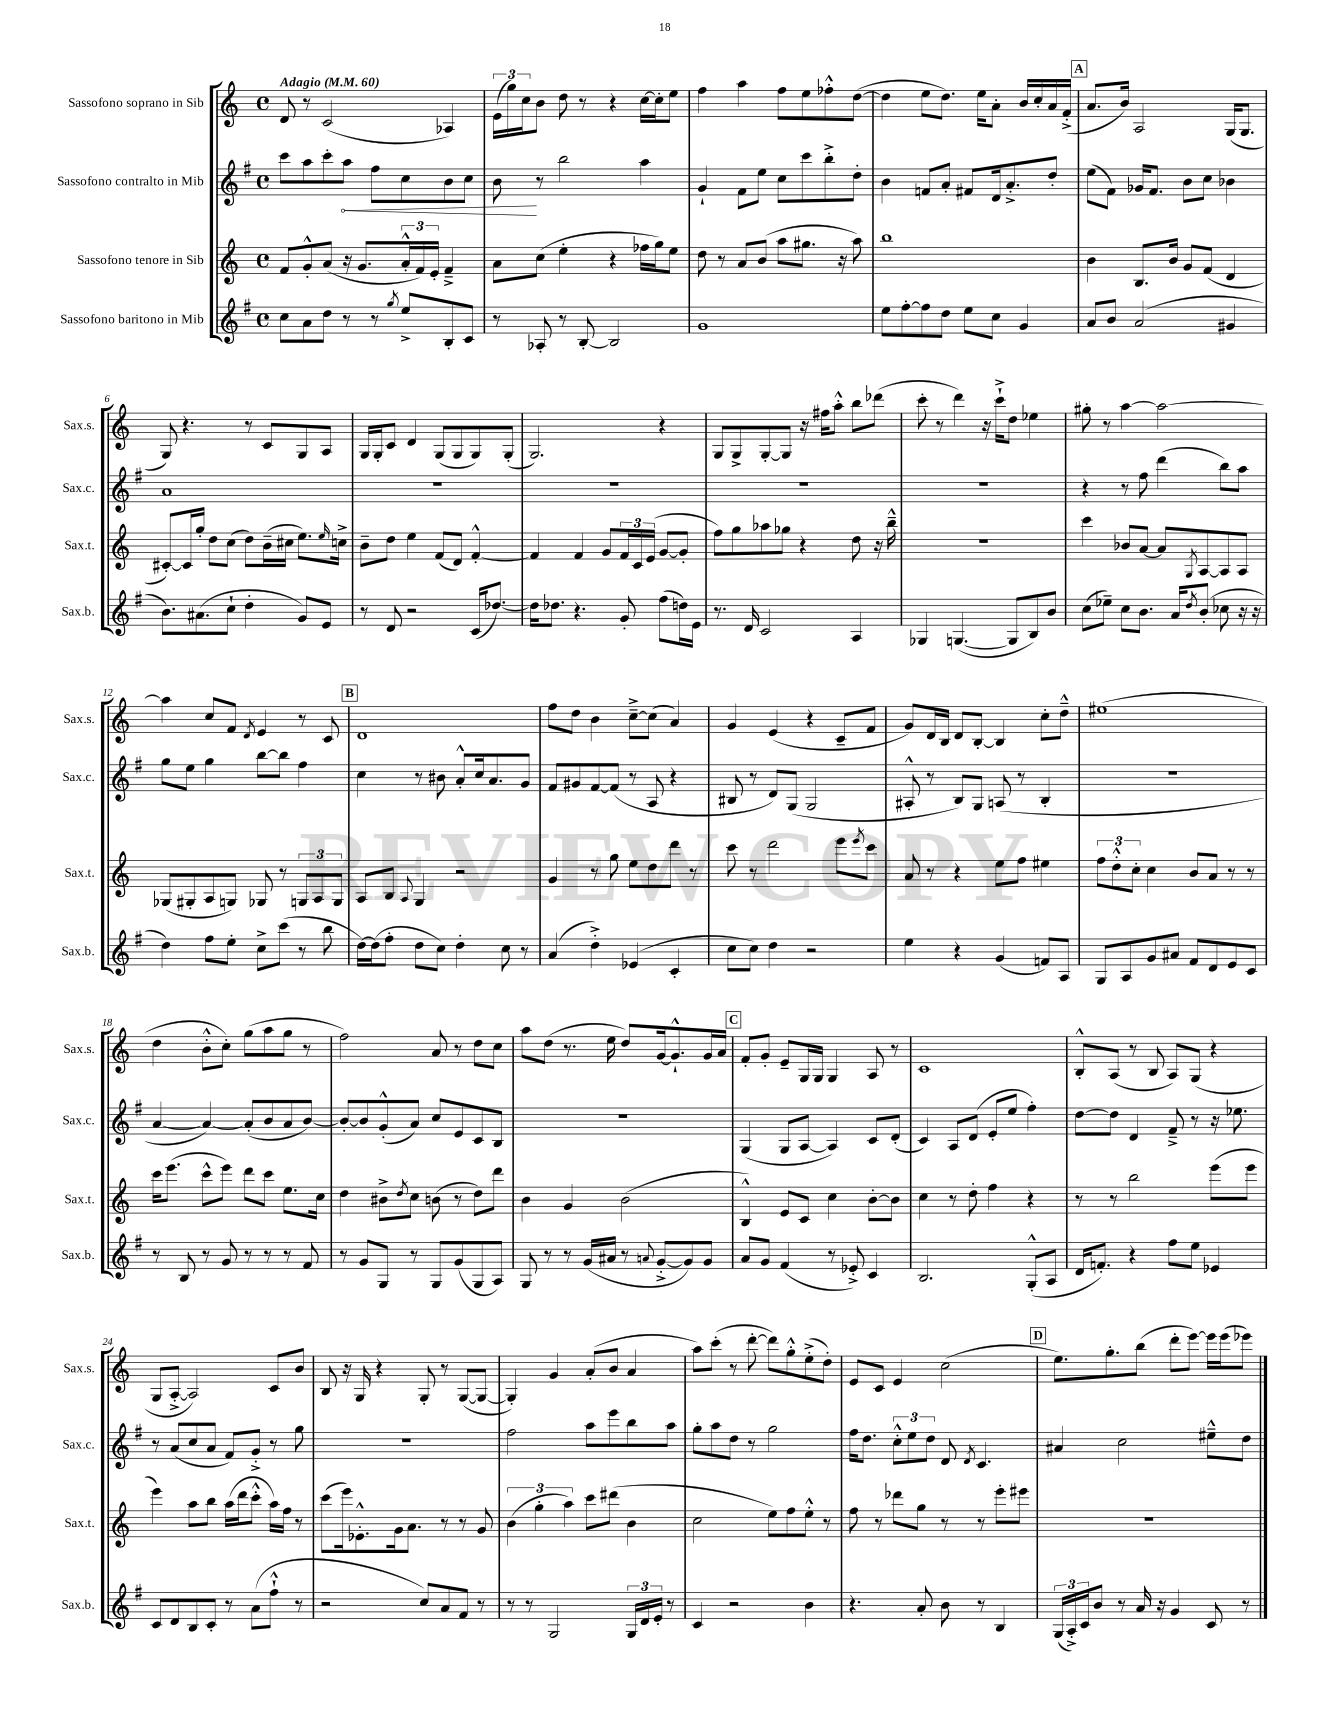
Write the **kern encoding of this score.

**kern	**kern	**kern	**dynam	**kern
*part4	*part3	*part2	*part2	*part1
*staff4	*staff3	*staff2	*staff2	*staff1
*I"Sassofono baritono in Mib	*I"Sassofono tenore in Sib	*I"Sassofono contralto in Mib	*	*I"Sassofono soprano in Sib
*I'Sax.b.	*I'Sax.t.	*I'Sax.c.	*	*I'Sax.s.
*clefG2	*clefG2	*clefG2	*	*clefG2
*k[f#]	*k[]	*k[f#]	*	*k[]
*M4/4	*M4/4	*M4/4	*	*M4/4
*met(c)	*met(c)	*met(c)	*	*met(c)
*MM60	*MM60	*MM60	*	*MM60
=1	=1	=1	=1	=1
!	!	!	!	!LO:TX:a:B:t=Adagio
8cc\L	8f/L	8ccc\L	.	8d/
8a\	8g'^^/	8aa\	.	8r
8dd\J	(8a/J	8ccc'\	.	(2c/
!	!	!	!LO:HP:b	!
8r	16r	8aa\J	<	.
.	8.g/L	.	.	.
8r	.	8ff#\L	.	.
8qgg/	.	.	.	.
8ee^/L	24a'^^/L	8cc\	.	.
.	24f/)	.	.	.
.	24e'/JJ	.	.	.
8B'/	4f~^/	8b\	.	4A-X/)
8c/J	.	8cc\J	.	.
=2	=2	=2	=2	=2
8r	8a\L	8b\	.	(24e\LL
.	.	.	.	24gg\)
.	.	.	.	24cc\J
8A-X'/	(8cc\J	8r	[	8b\J
8r	4ee'\	2bb\	.	8dd\
[8B'/	.	.	.	8r
2B/]	4r	.	.	4r
.	16ff-X\LL	4aa\	.	[16cc\LL
.	16gg\J)	.	.	16cc'\J]
.	8ee\J	.	.	8ee\J
=3	=3	=3	=3	=3
1g	8dd\	4g`/	.	4ff\
.	8r	.	.	.
.	8a/L	8f#\L	.	4aa\
.	(8b/J	8ee\J	.	.
.	8aa\L	8cc\L	.	8ff\L
.	8.gg#X\J	8ccc\	.	8ee\
.	.	8bb'^\	.	8ff-X'^^\
.	16r	.	.	.
.	8aa\)	8dd'\J	.	([8dd\J
=4	=4	=4	=4	=4
8ee\L	1bb	4b\	.	4dd\]
[8ff#'\	.	.	.	.
8ff#\]	.	8fn/L	.	8ee\L
8dd\J	.	8a'/J	.	8.dd\J)
8ee\L	.	8f#X/L	.	.
.	.	.	.	16ee\KL
8cc\J	.	16d/k	.	8a'\J
.	.	8.a'^/	.	.
4g/	.	.	.	16b/LL
.	.	.	.	16cc'/
.	.	8dd'/J	.	16a/
.	.	.	.	(16f'^/JJ
!!LO:REH:place=s1:t=A
=5	=5	=5	=5	=5
8a/L	4b\	(8ee\L	.	8.a/L
8b/J	.	8f#\J)	.	.
.	.	.	.	16b/Jk)
(2a/	8.B/L	16g-X/KL	.	2A/
.	.	8.f#/J	.	.
.	16b/Jk	.	.	.
.	8g/L	8b\L	.	.
.	(8f/J	8cc\J	.	.
4g#X/	4d/	4b-X\	.	(16G/KL
.	.	.	.	8.G/J
!!LO:LB:g=z
=6	=6	=6	=6	=6
8.b\L)	[8c#X'/L)	1a	.	8G/)
.	16c#/L]	.	.	4.r
(8.a#X\	16gg'/JJ	.	.	.
.	8dd\L	.	.	.
8cc`\J	(8cc\J	.	.	.
4dd'\	8dd\L)	.	.	8r
.	(16b~\L	.	.	8c/L
.	16cc#X\JJ	.	.	.
8g/L)	8.ee\L)	.	.	8G/
8e/J	.	.	.	8A/J
.	16qqee/	.	.	.
.	16ccn^\Jk	.	.	.
=7	=7	=7	=7	=7
8r	8b~\L	1r	.	16G/LL
.	.	.	.	16G'/J
8d/	8dd\J	.	.	8c/J
2r	4ee\	.	.	4d/
.	(8f/L	.	.	(8G/L
.	8d/J)	.	.	8G/
(16c/KL	[4f'^^/	.	.	8G/)
[8.dd-X/J)	.	.	.	.
.	.	.	.	(8G'/J
=8	=8	=8	=8	=8
16dd-\KL]	4f/]	1r	.	2.G/)
8.dd-X\J	.	.	.	.
4.r	4f/	.	.	.
.	8g/L	.	.	.
8g'/	24f/L	.	.	.
.	24c/	.	.	.
.	(24e/JJ	.	.	.
(8ff#\L	[8g/L	.	.	4r
16ddn\L)	8g'/J]	.	.	.
16e\JJ	.	.	.	.
=9	=9	=9	=9	=9
8.r	8ff\L)	1r	.	8G/L
.	8gg\	.	.	8G^/
16d/	.	.	.	.
2c/	8aa-X\	.	.	[8G'/
.	8gg-X\J	.	.	8G/J]
.	4r	.	.	16r
.	.	.	.	16ff#X\KL
.	.	.	.	8aa'^^\J
4A/	8dd\	.	.	8bb\L
.	16r	.	.	(8ddd-X\J
.	16bb~^^\	.	.	.
=10	=10	=10	=10	=10
4G-X/	1r	1r	.	8ccc'\
.	.	.	.	8r
([4.Gn/	.	.	.	4ddd\)
.	.	.	.	16r
.	.	.	.	16ccc`^\KL
8G/L]	.	.	.	8dd\J
8B/)	.	.	.	4ee-X\
8b/J	.	.	.	.
=11	=11	=11	=11	=11
(8cc\L	4ccc\	4r	.	8gg#X'\
8ee-X~\J)	.	.	.	8r
8cc\L	8b-X/L	8r	.	[4aa\
8.b\J	[8a/J	8ff#\	.	.
.	8a/L]	(4ddd\	.	2aa\_
16a/KL	.	.	.	.
8qdd/	8qG/	.	.	.
(8b'/J	[8A/	.	.	.
8cc-X\	8A/]	8bb\L)	.	.
16r	8A/J	8aa\J	.	.
16r	.	.	.	.
!!LO:LB:g=z
=12	=12	=12	=12	=12
4dd\)	(8G-X/L	8gg\L	.	4aa\]
.	8G#X'/	8ee\J	.	.
8ff#\L	8A/	4gg\	.	8cc/L
8ee'\J	8Gn/J)	.	.	8f/J
.	.	.	.	8qd/
8cc^\L	8G-X/	[8bb\L	.	4e/
(8ccc\J	8r	8bb\J]	.	.
8r	12Gn/L	4ff#\	.	8r
.	12A/	.	.	.
8bb\	.	.	.	8c/
.	12G/J	.	.	.
!!LO:REH:place=s1:t=B
=13	=13	=13	=13	=13
[16dd\LL)	8A/L	4cc\	.	1d
(16dd\J]	.	.	.	.
8ff#'\J	8B/J	.	.	.
.	8qqA/	.	.	.
8dd\L	4G/	8r	.	.
8cc\J)	.	8b#X\	.	.
4dd'\	2r	8a'^^/L	.	.
.	.	16cc/k	.	.
.	.	8.a/	.	.
8cc\	.	.	.	.
8r	.	8g/J	.	.
=14	=14	=14	=14	=14
(4a/	4g/	8f#/L	.	8ff\L
.	.	8g#X/	.	8dd\J
4dd'^\)	8r	[8f#/	.	4b\
.	8gg\	(8f#/J]	.	.
(4e-X/	8ee\L	8r	.	[8cc~^\L
.	8dd\	8A/	.	(8cc\J]
4c'/	8ddd\J	4r	.	4a/)
.	8r	.	.	.
=15	=15	=15	=15	=15
8cc\L	8ccc\	8B#X/	.	4g/
8cc\J)	8r	8r	.	.
4dd\	2ddd\	8d/L)	.	(4e/
.	.	(8G/J	.	.
2r	.	2G/	.	4r
.	8eee\L	.	.	8c~/L
.	8qeee/	.	.	.
.	8ccc\J	.	.	8f/J
=16	=16	=16	=16	=16
4ee\	8a/	8A#X'^^/	.	8g/L)
.	8r	8r	.	16d/L
.	.	.	.	16B/JJ
4r	4r	8B/L)	.	8d/L
.	.	8G/J	.	[8B'/J
(4g/	8ee\L	(8An/	.	4B/]
.	8ff\J	8r	.	.
8fn/L)	4ee#X\	4B'/	.	8cc'\L
8A/J	.	.	.	8dd~^^\J
=17	=17	=17	=17	=17
8G/L	12ff\L	1r	.	(1ee#X
.	12dd'^^\	.	.	.
8A/	.	.	.	.
.	12cc'\J	.	.	.
8g/	4cc\	.	.	.
8a#X/J	.	.	.	.
8f#/L	8b/L	.	.	.
8d/	8a/J	.	.	.
8e/	8r	.	.	.
8c/J	8r	.	.	.
!!LO:LB:g=z
=18	=18	=18	=18	=18
8r	16ccc\KL	[4a/	.	4dd\
.	(8.eee\J	.	.	.
8B/	.	.	.	.
8r	8ccc^^\L	4a/_)	.	8b'^^\L
8g/	8eee\J)	.	.	8cc'\J)
8r	8ddd\L	(8a'/L]	.	(8gg\L
8r	8ccc\J	8b/	.	8aa\
8r	8.ee\L	8a/	.	8gg\J
8f#/	.	[8b/J)	.	8r
.	16cc\Jk	.	.	.
=19	=19	=19	=19	=19
8r	4dd\	8b'/L_	.	2ff\)
8g/L	.	8b/]	.	.
8G/J	8b#X^\L	(8g'^^/	.	.
.	8qdd/	.	.	.
8r	8cc\J	8a/J)	.	.
8G/L	(8bn\	8cc/L	.	8a/
(8g/	8r	8e/	.	8r
8G/	8dd\L)	8c/	.	8dd\L
8A/J)	8ddd\J	8B/J	.	8cc\J
=20	=20	=20	=20	=20
8G/	4b\	1r	.	8aa\L
8r	.	.	.	(8dd\J
8r	4g/	.	.	8.r
(16g/LL	.	.	.	.
16a#X/JJ	.	.	.	16ee\
8r	(2b\	.	.	8dd/L)
8qqan/	.	.	.	.
[8g'^/L	.	.	.	[16g/k
.	.	.	.	8.g`^^/]
8g/])	.	.	.	.
8g/J	.	.	.	16g/L
.	.	.	.	16a/JJ
!!LO:REH:place=s1:t=C
=21	=21	=21	=21	=21
8a/L	4B^^/)	(4G/	.	8f'/L
8g/J	.	.	.	8g'/J
(4f#/	8e/L	8G/L	.	8e~/L
.	8c/J	[8A/J	.	16G/L
.	.	.	.	16G/JJ
8r	4cc\	4A/])	.	4G/
8e-X'^/)	.	.	.	.
4c/	[8b'\L	8c/L	.	8A/
.	8b\J]	(8d'/J	.	8r
=22	=22	=22	=22	=22
2.B/	4cc\	4c/)	.	1c
.	8r	8A/L	.	.
.	8dd'\	(8d/J	.	.
.	4ff\	8e'/L	.	.
.	.	8ee/J	.	.
(8G'^^/L	4r	4ff#'\)	.	.
8A/J	.	.	.	.
=23	=23	=23	=23	=23
16d/KL	8r	[8dd\L	.	8B'^^/L
8.fn'/J)	.	.	.	.
.	8r	8dd\J]	.	(8A/J
4r	2bb\	4d/	.	8r
.	.	.	.	8B/
8ff#\L	.	8f#~^/	.	8A/L)
8ee\J	.	8r	.	(8G/J
4e-X/	(8eee\L	16r	.	4r
.	.	8.ee-X\	.	.
.	8eee\J	.	.	.
!!LO:LB:g=z
=24	=24	=24	=24	=24
8c/L	4eee\)	8r	.	8G/L
8d/	.	(8a/L	.	[8A'^/J
8B/	8aa\L	8cc/	.	2A/])
8c'/J	8bb\J	8a/J	.	.
8r	(16aa\LL	8f#/L)	.	.
.	16ddd\J	.	.	.
(8a\L	8ccc'^^\J	8g'^/J	.	.
8ff#`^^\J	16aa\LL)	8r	.	8c/L
.	16ff\JJ	.	.	.
8r	8r	8gg\	.	8b/J
=25	=25	=25	=25	=25
2r	(8ccc\L	1r	.	8B/
.	16eee\k)	.	.	16r
.	8.e-X'^^\	.	.	16G/
.	.	.	.	4r
.	16g\k	.	.	.
.	8.a\J	.	.	.
8cc/L)	.	.	.	8G'/
8a/	8r	.	.	8r
8f#/J	8r	.	.	([8G/L
8r	8g/	.	.	8G/J_
=26	=26	=26	=26	=26
8r	(6b\	2ff#\	.	4G'/])
8r	.	.	.	.
.	6gg'\	.	.	.
2G/	.	.	.	4g/
.	6aa\)	.	.	.
.	8ccc\L	8aa\L	.	(8a'/L
.	(8ddd#X\J	8eee\	.	8b/J
24G/LL	4b\	8bb\	.	4a/
24d/	.	.	.	.
24e'/JJ	.	.	.	.
8r	.	8aa\J	.	.
=27	=27	=27	=27	=27
4c/	2cc\	8gg'\L	.	8aa\L)
.	.	8aa\	.	(8ccc'\J
2r	.	8dd\J	.	8r
.	.	8r	.	[8ddd'\
.	8ee\L)	2gg\	.	8ddd\L])
.	8ff\	.	.	8gg'^^\
4b\	8ee'^^\J	.	.	(8ee'^\
.	8r	.	.	8dd'\J)
=28	=28	=28	=28	=28
4.r	8ff\	16ff#\KL	.	8e/L
.	.	8.dd\J	.	.
.	8r	.	.	8c/J
.	8ddd-X\L	12cc'^^\L	.	4e/
.	.	12ee\	.	.
8a'/	8gg\J	.	.	.
.	.	12dd\J	.	.
8b\	8r	8d/	.	(2cc\
.	.	8qd/	.	.
8r	8r	4.c/	.	.
4B/	8eee'\L	.	.	.
.	8eee#X\J	.	.	.
!!LO:REH:place=s1:t=D
=29	=29	=29	=29	=29
(24G/LL	1r	4a#X/	.	8.ee\L)
24A'^/)	.	.	.	.
24c/J	.	.	.	.
8b/J	.	.	.	.
.	.	.	.	8.gg'\
8r	.	2cc\	.	.
16a/	.	.	.	(8bb\J
16r	.	.	.	.
4g/	.	.	.	8ddd'\L
.	.	.	.	[8eee\J)
8c/	.	8ee#X~^^\L	.	16eee\LL]
.	.	.	.	(16eee\J
8r	.	8dd\J	.	8eee-X\J)
==	==	==	==	==
*-	*-	*-	*-	*-
